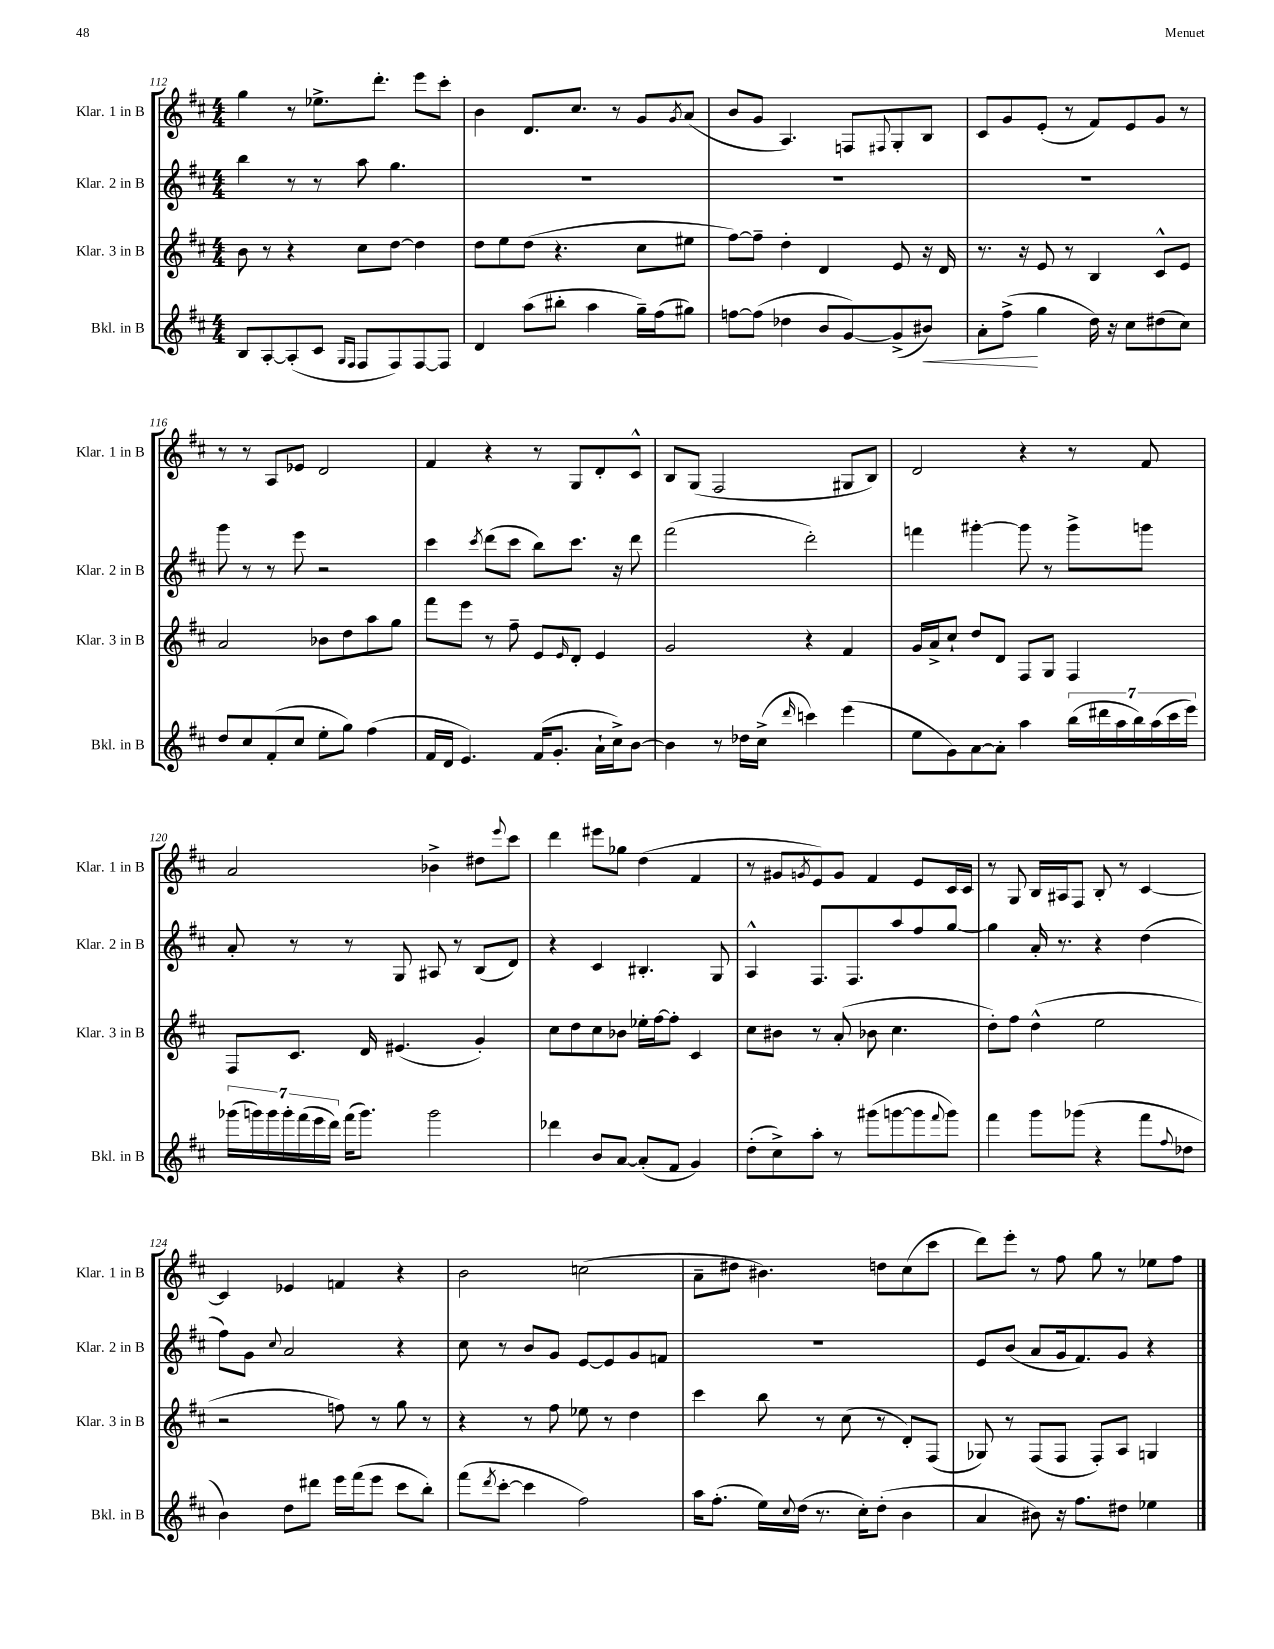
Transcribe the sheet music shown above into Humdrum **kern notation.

**kern	**kern	**kern	**kern
*staff4	*staff3	*staff2	*staff1
*clefG2	*clefG2	*clefG2	*clefG2
*k[f#c#]	*k[f#c#]	*k[f#c#]	*k[f#c#]
*M4/4	*M4/4	*M4/4	*M4/4
8B	8b	4bb	4gg
[8A'	8r	.	.
(8A']	4r	8r	8r
8c#	.	8r	8.ee-^
16qqG	.	.	.
16qqF#	.	.	.
8F#	8cc#	8aa	.
.	.	.	8.ddd'
8F#)	[8dd	4.gg	.
[8F#	4dd]	.	8eee
8F#]	.	.	8ccc#'
=	=	=	=
4d	8dd	1r	4b
.	8ee	.	.
(8aa	(8dd	.	8.d
8bb#'	4.r	.	.
.	.	.	8.cc#
4aa	.	.	.
.	.	.	8r
16gg~)	8cc#	.	8g
(16ff#	.	.	.
.	.	.	8qg
8gg#)	8ee#	.	(8a
=	=	=	=
[8ff	[8ff#)	1r	8b
(8ff]	8ff#~]	.	8g
4dd-	4dd'	.	4.A)
8b	4d	.	.
[8g)	.	.	8F
.	.	.	8qqF#
(8g^]	8e	.	8G'
8b#)	16r	.	8B
.	16d	.	.
=	=	=	=
8a'	8.r	1r	8c#
(8ff#^	.	.	8g
.	16r	.	.
4gg	8e	.	(8e'
.	8r	.	8r
16dd)	4B	.	8f#)
16r	.	.	.
8cc#	.	.	8e
(8dd#	8c#^^	.	8g
8cc#)	8e	.	8r
=	=	=	=
8dd	2a	8ggg	8r
8cc#	.	8r	8r
(8f#'	.	8r	8A
8cc#	.	8eee	8e-
8ee'	8b-	2r	2d
8gg)	8dd	.	.
(4ff#	8aa	.	.
.	8gg	.	.
=	=	=	=
16f#	8fff#	4ccc#	4f#
16d	.	.	.
4.e)	8eee	.	.
.	.	8qccc#	.
.	8r	(8ddd	4r
.	8ff#~	8ccc#	.
(16f#	8e	8bb)	8r
8.g'	.	.	.
.	16qqe	.	.
.	8d'	8.ccc#	8G
16a`	4e	.	8d'
16cc#^)	.	16r	.
[8b	.	8ddd	8c#^^
=	=	=	=
4b]	2g	(2fff#	8B
.	.	.	(8G
8r	.	.	2F#
16dd-	.	.	.
(16cc#^	.	.	.
16qqddd	.	.	.
4ccc)	4r	2ddd')	.
(4eee	4f#	.	8G#
.	.	.	8B)
=	=	=	=
8ee	16g	4fff	2d
.	16a^	.	.
8g)	8cc#`	.	.
[8a	8dd	[4ggg#'	.
8a']	8d	.	.
4aa	8F#	8ggg#]	4r
.	8G	8r	.
(28bb	4F#	8ggg#^	8r
28ddd#	.	.	.
28aa	.	.	.
28bb)	.	.	.
.	.	8ggg	8f#
(28aa	.	.	.
28ccc#	.	.	.
28eee)	.	.	.
=	=	=	=
(28ggg-	8F#	8a'	2a
28ggg)	.	.	.
28ggg	.	.	.
28ggg'	.	.	.
.	8.c#	8r	.
(28fff#	.	.	.
28eee	.	.	.
28ddd)	.	.	.
(16fff#	.	8r	.
8.ggg)	16d	.	.
.	(4.e#	8G	.
2ggg	.	8A#	4b-^
.	.	8r	.
.	4g')	(8B	8dd#
.	.	.	8qqeee
.	.	8d)	8ccc#
=	=	=	=
4ddd-	8cc#	4r	4ddd
.	8dd	.	.
8b	8cc#	4c#	8eee#
[8a	8b-	.	8gg-
(8a']	16ee-'	4.B#'	(4dd
.	[16ff#	.	.
8f#	8ff#']	.	.
4g)	4c#	.	4f#
.	.	8G	.
=	=	=	=
(8dd'	8cc#	4A^^	8r
8cc#^)	8b#	.	8g#
.	.	.	8qg
8aa'	8r	8.F#	8e)
8r	(8a'	.	8g
.	.	8.F#	.
(8ggg#	8b-	.	4f#
[8ggg	4.cc#	8aa	.
8ggg]	.	8ff#	8e
8qqfff#	.	.	.
8ggg)	.	[8gg	16c#
.	.	.	16c#
=	=	=	=
4fff#	8dd')	4gg]	8r
.	8ff#	.	8G
8ggg	(4dd^^	16a'	16B
.	.	8.r	16A#
(8ggg-	.	.	8F#
4r	2ee	4r	8B'
.	.	.	8r
8fff#	.	(4dd	[4c#
8qqff#	.	.	.
8dd-	.	.	.
=	=	=	=
4b)	2r	8ff#)	4c#]
.	.	8g	.
.	.	8qqcc#	.
8dd	.	2a	4e-
8ddd#	.	.	.
16eee	8ff)	.	4f
(16fff#	.	.	.
8eee	8r	.	.
8ccc#	8gg	4r	4r
8bb')	8r	.	.
=	=	=	=
(8fff#	4r	8cc#	2b
8qddd	.	.	.
[8ccc#'	.	8r	.
4ccc#]	8r	8b	.
.	8ff#	8g	.
2ff#)	8ee-	[8e	(2cc
.	8r	8e]	.
.	4dd	8g	.
.	.	8f	.
=	=	=	=
16aa	4ccc#	1r	8a~
(8.ff#'	.	.	.
.	.	.	8dd#
16ee)	8bb	.	4.b#)
8qqcc#	.	.	.
(16dd	.	.	.
8.r	8r	.	.
.	(8cc#	.	.
16cc#')	.	.	.
(8dd'	8r	.	8dd
4b	8d')	.	(8cc#
.	(8F#	.	8ccc#
=	=	=	=
4a	8G-)	8e	8ddd)
.	8r	(8b	8eee'
8b#)	(8F#	8a	8r
16r	8F#	16g	8ff#
8.ff#	.	8.f#)	.
.	8F#')	.	8gg
8dd#	8A	8g	8r
4ee-	4G	4r	8ee-
.	.	.	8ff#
==	==	==	==
*-	*-	*-	*-
